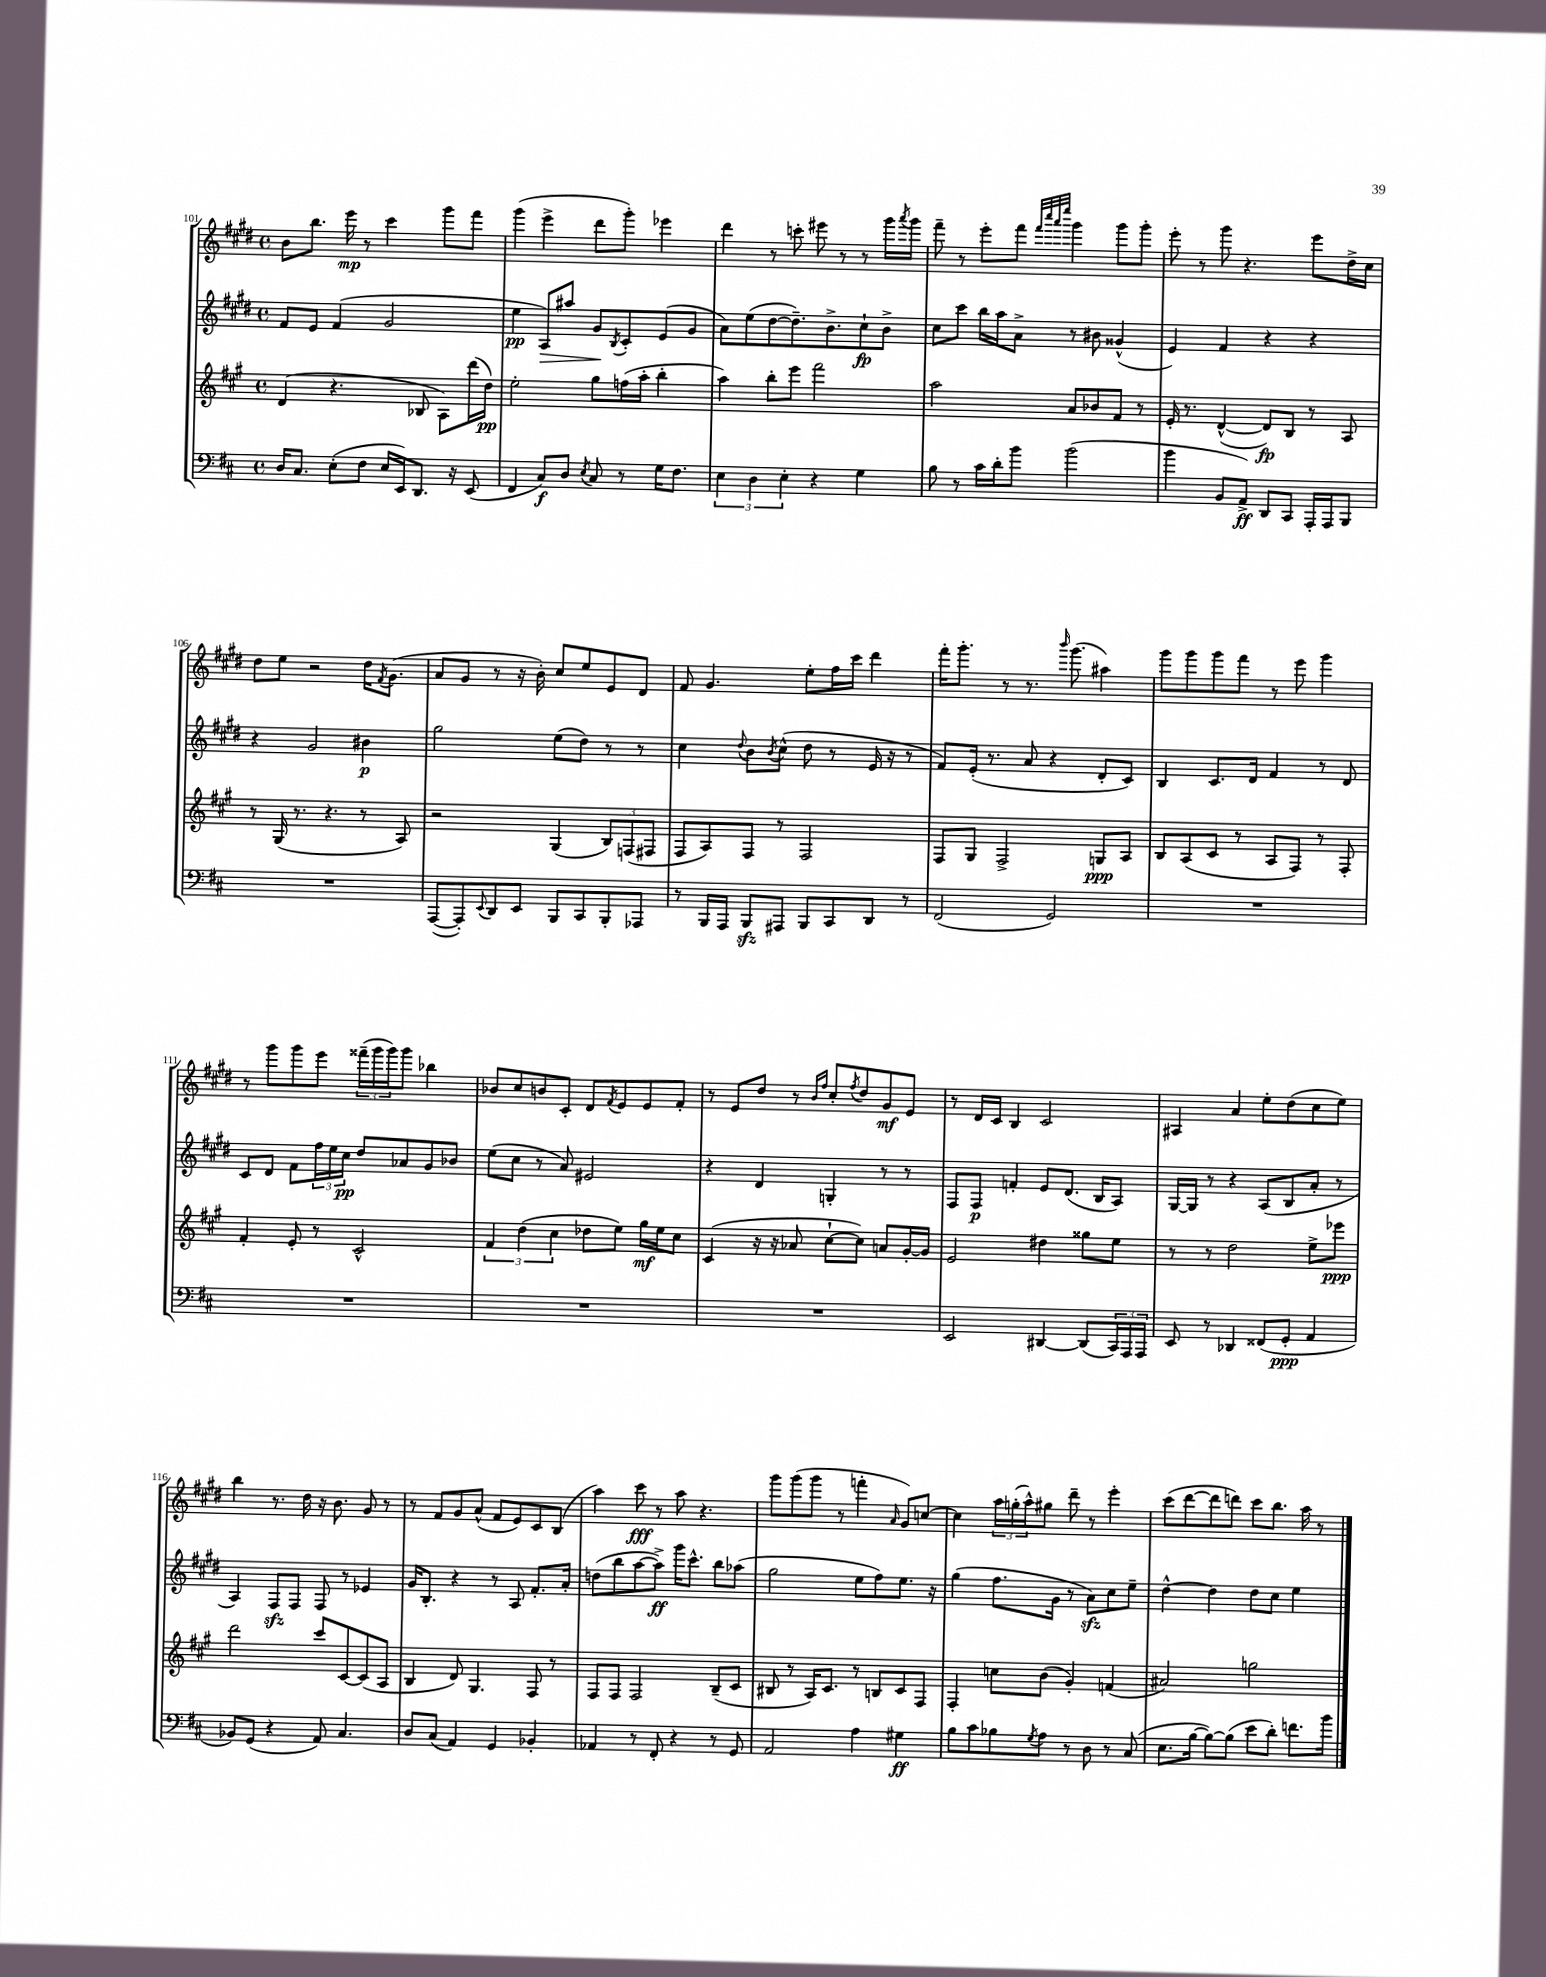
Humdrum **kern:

**kern	**dynam	**kern	**dynam	**kern	**dynam	**kern	**dynam
*part4	*part4	*part3	*part3	*part2	*part2	*part1	*part1
*staff4	*staff4	*staff3	*staff3	*staff2	*staff2	*staff1	*staff1
*clefF4	*	*clefG2	*	*clefG2	*	*clefG2	*
*k[f#c#]	*	*k[f#c#g#]	*	*k[f#c#g#d#]	*	*k[f#c#g#d#]	*
*M4/4	*	*M4/4	*	*M4/4	*	*M4/4	*
*met(c)	*	*met(c)	*	*met(c)	*	*met(c)	*
=101	=101	=101	=101	=101	=101	=101	=101
16D/KL	.	(4d/	.	8f#/L	.	8b\L	.
8.C#/J	.	.	.	.	.	.	.
.	.	.	.	8e/J	.	8.bb\J	.
(8E'\L	.	4.r	.	(4f#/	.	.	.
.	.	.	.	.	.	16eee\	mp
8F#\J	.	.	.	.	.	8r	.
16E/LL	.	.	.	2g#/	.	4ccc#\	.
16EE/J)	.	.	.	.	.	.	.
8.DD/J	.	8B-X/	.	.	.	.	.
.	.	8A\L)	.	.	.	8ggg#\L	.
16r	.	.	.	.	.	.	.
(8EE/	.	(16ddd\L	.	.	.	8fff#\J	.
.	.	16dd\JJ)	pp	.	.	.	.
=102	=102	=102	=102	=102	=102	=102	=102
4FF#/	.	2ee'\	.	4ee\	pp	(4ggg#\	.
!	!	!	!	!	!LO:HP:b	!	!
8C#/L)	f	.	.	8A/L)	>	4eee^\	.
8D/J	.	.	.	8aa#X/J	.	.	.
8qE/	.	.	.	.	.	.	.
8C#/	.	8gg#\L	.	8g#/L	.	8ddd#\L	.
.	.	.	.	8qB/	.	.	.
8r	.	(16ffn\L	.	8c#'/	]	8ggg#'\J)	.
.	.	16aa'\JJ	.	.	.	.	.
16G\KL	.	4bb'\	.	(8e/	.	4eee-X\	.
8.F#\J	.	.	.	.	.	.	.
.	.	.	.	8g#/J	.	.	.
=103	=103	=103	=103	=103	=103	=103	=103
6E\	.	4aa\)	.	8a\L)	.	4ddd#\	.
.	.	.	.	(8ee\	.	.	.
6D\	.	.	.	.	.	.	.
.	.	8bb'\L	.	[8dd#\	.	8r	.
6E'\	.	.	.	.	.	.	.
.	.	8eee\J	.	8.dd#~\])	.	8cccn'\	.
4r	.	2fff#\	.	.	.	8eee#X\	.
.	.	.	.	8.b^\	.	.	.
.	.	.	.	.	.	8r	.
4G\	.	.	.	8cc#`\	fp	8r	.
.	.	.	.	8b^\J	.	16ggg#\LL	.
.	.	.	.	.	.	8qaaa/	.
.	.	.	.	.	.	16ggg#\JJ	.
=104	=104	=104	=104	=104	=104	=104	=104
8B\	.	2aa\	.	8cc#\L	.	8fff#~\	.
8r	.	.	.	8ccc#\J	.	8r	.
16c#\LL	.	.	.	16bb\LL	.	8eee'\L	.
16d'\J	.	.	.	16aa\J	.	.	.
8b\J	.	.	.	8a^\J	.	8fff#\J	.
.	.	.	.	.	.	32qqfff#/LLL	.
.	.	.	.	.	.	32qqcccc#/	.
.	.	.	.	.	.	32qqaaa/	.
.	.	.	.	.	.	32qqeeee/JJJ	.
(2b\	.	8a/L	.	8r	.	4ggg#\	.
.	.	8b-X/	.	8b#X\	.	.	.
.	.	8f#/J	.	(4g##X^^/	.	8ggg#\L	.
.	.	8r	.	.	.	8ggg#'\J	.
=105	=105	=105	=105	=105	=105	=105	=105
4b\	.	16e'/	.	4e/)	.	8eee'\	.
.	.	8.r	.	.	.	.	.
.	.	.	.	.	.	8r	.
8BB/L	.	([4d^^/	.	4f#/	.	8ggg#\	.
8AA^/J)	ff	.	.	.	.	4.r	.
8DD/L	.	8d/L])	fp	4r	.	.	.
8CC#/J	.	8B/J	.	.	.	.	.
16AAA'/LL	.	8r	.	4r	.	8eee\L	.
16AAA/J	.	.	.	.	.	.	.
8BBB/J	.	8A/	.	.	.	16dd#^\L	.
.	.	.	.	.	.	16cc#\JJ	.
!!LO:LB:g=z
=106	=106	=106	=106	=106	=106	=106	=106
1r	.	8r	.	4r	.	8dd#\L	.
.	.	(16G#/	.	.	.	8ee\J	.
.	.	8.r	.	.	.	.	.
.	.	.	.	2g#/	.	2r	.
.	.	4.r	.	.	.	.	.
.	.	8r	.	4b#X\	p	16dd#\KL	.
.	.	.	.	.	.	8qf#/	.
.	.	.	.	.	.	(8.g#\J	.
.	.	8A/)	.	.	.	.	.
=107	=107	=107	=107	=107	=107	=107	=107
([8AAA/L	.	2r	.	2gg#\	.	8a/L	.
8AAA'/])	.	.	.	.	.	8g#/J	.
8qqEE/	.	.	.	.	.	.	.
8DD/	.	.	.	.	.	8r	.
8EE/J	.	.	.	.	.	16r	.
.	.	.	.	.	.	16b'\)	.
8BBB/L	.	(4G#/	.	(8ee\L	.	8cc#/L	.
8CC#/	.	.	.	8dd#\J)	.	8ee/	.
8BBB'/	.	12B/L)	.	8r	.	8e/	.
.	.	(12Fn/	.	.	.	.	.
8AAA-X/J	.	.	.	8r	.	8d#/J	.
.	.	12F#X/J	.	.	.	.	.
=108	=108	=108	=108	=108	=108	=108	=108
8r	.	8F#/L	.	4cc#\	.	8f#/	.
16BBB/LL	.	8A/)	.	.	.	4.g#/	.
16AAA/JJ	.	.	.	.	.	.	.
.	.	.	.	8qqdd#/	.	.	.
8BBBzz/L	.	8F#/J	.	8b\L	.	.	.
.	.	.	.	8qb/	.	.	.
8AAA#X/J	.	8r	.	(8cc#^^\J	.	.	.
8BBB/L	.	2F#/	.	8dd#\	.	8ee'\L	.
8CC#/	.	.	.	8r	.	16ff#\L	.
.	.	.	.	.	.	16ccc#\JJ	.
8DD/J	.	.	.	16e/	.	4ddd#\	.
.	.	.	.	16r	.	.	.
8r	.	.	.	8r	.	.	.
=109	=109	=109	=109	=109	=109	=109	=109
(2FF#/	.	8F#/L	.	8f#/L)	.	16fff#'\KL	.
.	.	.	.	.	.	8.ggg#'\J	.
.	.	8G#/J	.	(16e'/Jk	.	.	.
.	.	.	.	8.r	.	.	.
.	.	2F#^/	.	.	.	8r	.
.	.	.	.	8a/	.	8.r	.
2GG/)	.	.	.	4r	.	.	.
.	.	.	.	.	.	16qqbbb/	.
.	.	.	.	.	.	(8.ggg#\	.
.	.	8Gn/L	ppp	8d#'/L	.	4aa#X\)	.
.	.	8A/J	.	8c#/J)	.	.	.
=110	=110	=110	=110	=110	=110	=110	=110
1r	.	8B/L	.	4B/	.	8ggg#\L	.
.	.	(8A/	.	.	.	8ggg#\	.
.	.	8c#/J	.	8.c#/L	.	8ggg#\	.
.	.	8r	.	.	.	8fff#\J	.
.	.	.	.	16d#/Jk	.	.	.
.	.	8A/L	.	4f#/	.	8r	.
.	.	8F#/J)	.	.	.	8eee\	.
.	.	8r	.	8r	.	4ggg#\	.
.	.	8F#'/	.	8d#/	.	.	.
!!LO:LB:g=z
=111	=111	=111	=111	=111	=111	=111	=111
1r	.	4f#'/	.	8c#/L	.	8r	.
.	.	.	.	8d#/J	.	8ggg#\L	.
.	.	8e'/	.	8f#\L	.	8ggg#\	.
.	.	8r	.	24ff#\L	.	8eee\J	.
.	.	.	.	24ee\	.	.	.
.	.	.	.	24cc#\JJ	pp	.	.
.	.	2c#^^/	.	8dd#/L	.	(24fff##X~\LL	.
.	.	.	.	.	.	24ggg#\	.
.	.	.	.	.	.	24ggg#\J)	.
.	.	.	.	8a-X/	.	8ggg#\J	.
.	.	.	.	8g#/	.	4bb-X\	.
.	.	.	.	8b-X/J	.	.	.
=112	=112	=112	=112	=112	=112	=112	=112
1r	.	6f#/	.	(8ee\L	.	8b-X/L	.
.	.	.	.	8cc#\J	.	8cc#/	.
.	.	(6dd\	.	.	.	.	.
.	.	.	.	8r	.	8bn/	.
.	.	6cc#\	.	.	.	.	.
.	.	.	.	8a/)	.	8c#'/J	.
.	.	8dd-X\L	.	2e#X/	.	8d#/L	.
.	.	.	.	.	.	8qf#/	.
.	.	8ee\J)	.	.	.	8e/	.
.	.	16gg#\LL	mf	.	.	8e/	.
.	.	16ee\J	.	.	.	.	.
.	.	8cc#\J	.	.	.	8f#'/J	.
=113	=113	=113	=113	=113	=113	=113	=113
1r	.	(4c#/	.	4r	.	8r	.
.	.	.	.	.	.	8e/L	.
.	.	16r	.	4d#/	.	8dd#/J	.
.	.	16r	.	.	.	.	.
.	.	8a-X/	.	.	.	8r	.
.	.	.	.	.	.	16qqb/LL	.
.	.	.	.	.	.	16qqff#/JJ	.
.	.	[8cc#`\L	.	4Gn'/	.	8cc#'/L	.
.	.	.	.	.	.	8qff#/	.
.	.	8cc#\J])	.	.	.	8dd#/	.
.	.	8an/L	.	8r	.	8g#/	mf
.	.	[16g#'/L	.	8r	.	8e/J	.
.	.	16g#/JJ]	.	.	.	.	.
=114	=114	=114	=114	=114	=114	=114	=114
2EE/	.	2e/	.	8F#/L	.	8r	.
.	.	.	.	8F#/J	p	16d#/LL	.
.	.	.	.	.	.	16c#/JJ	.
.	.	.	.	4fn'/	.	4B/	.
[4DD#X/	.	4dd#X\	.	8e/L	.	2c#/	.
.	.	.	.	(8.d#/J	.	.	.
(8DD#/L]	.	8gg##X\L	.	.	.	.	.
.	.	.	.	16B/KL	.	.	.
24CC#/L)	.	8ee\J	.	8A/J)	.	.	.
24AAA/	.	.	.	.	.	.	.
24AAA/JJ	.	.	.	.	.	.	.
=115	=115	=115	=115	=115	=115	=115	=115
8EE/	.	8r	.	[16G#/LL	.	4A#X/	.
.	.	.	.	16G#/JJ]	.	.	.
8r	.	8r	.	8r	.	.	.
4DD-X/	.	2dd\	.	4r	.	4a/	.
(8FF##X/L	.	.	.	(8A/L	.	8ee'\L	.
8GG'/J	ppp	.	.	8B/	.	(8dd#\	.
4AA/	.	8ee^\L	.	8a'/J	.	8cc#\	.
.	.	8eee-X\J	ppp	8r	.	8ee\J)	.
!!LO:LB:g=z
=116	=116	=116	=116	=116	=116	=116	=116
8BB-X/L)	.	2ddd\	.	4A/)	.	4bb\	.
(8GG/J	.	.	.	.	.	.	.
4r	.	.	.	8F#zz/L	.	8.r	.
.	.	.	.	8F#/J	.	.	.
.	.	.	.	.	.	16dd#\	.
8AA/)	.	8ccc#/L	.	8F#/	.	16r	.
.	.	.	.	.	.	8.b\	.
4.C#/	.	[8c#/	.	8r	.	.	.
.	.	(8c#/]	.	4e-X/	.	8g#/	.
.	.	8A/J	.	.	.	8r	.
=117	=117	=117	=117	=117	=117	=117	=117
8D/L	.	4B/	.	16g#/KL	.	8r	.
.	.	.	.	8.B'/J	.	.	.
(8C#/J	.	.	.	.	.	8f#/L	.
4AA/)	.	8d/)	.	4r	.	8g#/	.
.	.	4.G#/	.	.	.	(8a^^/J	.
4GG/	.	.	.	8r	.	8f#/L	.
.	.	.	.	8A/	.	8e/)	.
4BB-X'/	.	8F#/	.	8.f#'/L	.	8c#/	.
.	.	8r	.	.	.	(8B/J	.
.	.	.	.	16a'/Jk	.	.	.
=118	=118	=118	=118	=118	=118	=118	=118
4AA-X/	.	8F#/L	.	(8ddn\L	.	4aa\)	.
.	.	8F#/J	.	8bb\	.	.	.
8r	.	2F#/	.	[8aa\	.	8ccc#\	fff
8FF#'/	.	.	.	8aa^\J])	ff	8r	.
4r	.	.	.	16ggg#\KL	.	8aa\	.
.	.	.	.	8.ccc#^^\J	.	.	.
.	.	.	.	.	.	4.r	.
8r	.	(8B~/L	.	8bb\L	.	.	.
8GG/	.	8c#/J	.	(8aa-X\J	.	.	.
=119	=119	=119	=119	=119	=119	=119	=119
2AA/	.	8B#X/	.	2gg#\	.	8ggg#\L	.
.	.	8r	.	.	.	(8ggg#\	.
.	.	16A/KL)	.	.	.	8ggg#\J	.
.	.	8.c#/J	.	.	.	.	.
.	.	.	.	.	.	8r	.
4A\	.	8r	.	8ee\L	.	4fffn'\	.
.	.	8Bn/L	.	8ff#\)	.	.	.
.	.	.	.	.	.	16qqa/	.
4G#X\	ff	8c#/	.	8.ee\J	.	8g#/L)	.
.	.	8F#/J	.	.	.	[8ccn/J	.
.	.	.	.	16r	.	.	.
=120	=120	=120	=120	=120	=120	=120	=120
8B\L	.	4F#'/	.	(4gg#\	.	4cc\]	.
8c#\	.	.	.	.	.	.	.
8B-X\	.	8ccn\L	.	8.ff#\L	.	24aa\LL	.
.	.	.	.	.	.	(24ggn'\	.
.	.	.	.	.	.	24aa^^\J)	.
8qG/	.	.	.	.	.	.	.
8A\J	.	(8b\J	.	.	.	8gg#X\J	.
.	.	.	.	16g#\Jk	.	.	.
8r	.	4g#'/)	.	8r	.	8ddd#~\	.
8D\	.	.	.	8azz\L)	.	8r	.
8r	.	(4fn/	.	8cc#\	.	4eee'\	.
(8C#/	.	.	.	8ee~\J	.	.	.
=121	=121	=121	=121	=121	=121	=121	=121
8.E\L	.	2a#X/)	.	[4dd#^^\	.	(8ccc#\L	.
.	.	.	.	.	.	[8ddd#\	.
[16B\Jk	.	.	.	.	.	.	.
8B\L_)	.	.	.	4dd#\]	.	8ddd#\]	.
(8B\J]	.	.	.	.	.	8dddn\J)	.
8e\L	.	2ggn\	.	8dd#\L	.	8ccc#\L	.
8d'\J)	.	.	.	8cc#\J	.	8.bb\J	.
8.fn\L	.	.	.	4ee\	.	.	.
.	.	.	.	.	.	16aa\	.
.	.	.	.	.	.	8r	.
16b\Jk	.	.	.	.	.	.	.
==	==	==	==	==	==	==	==
*-	*-	*-	*-	*-	*-	*-	*-
